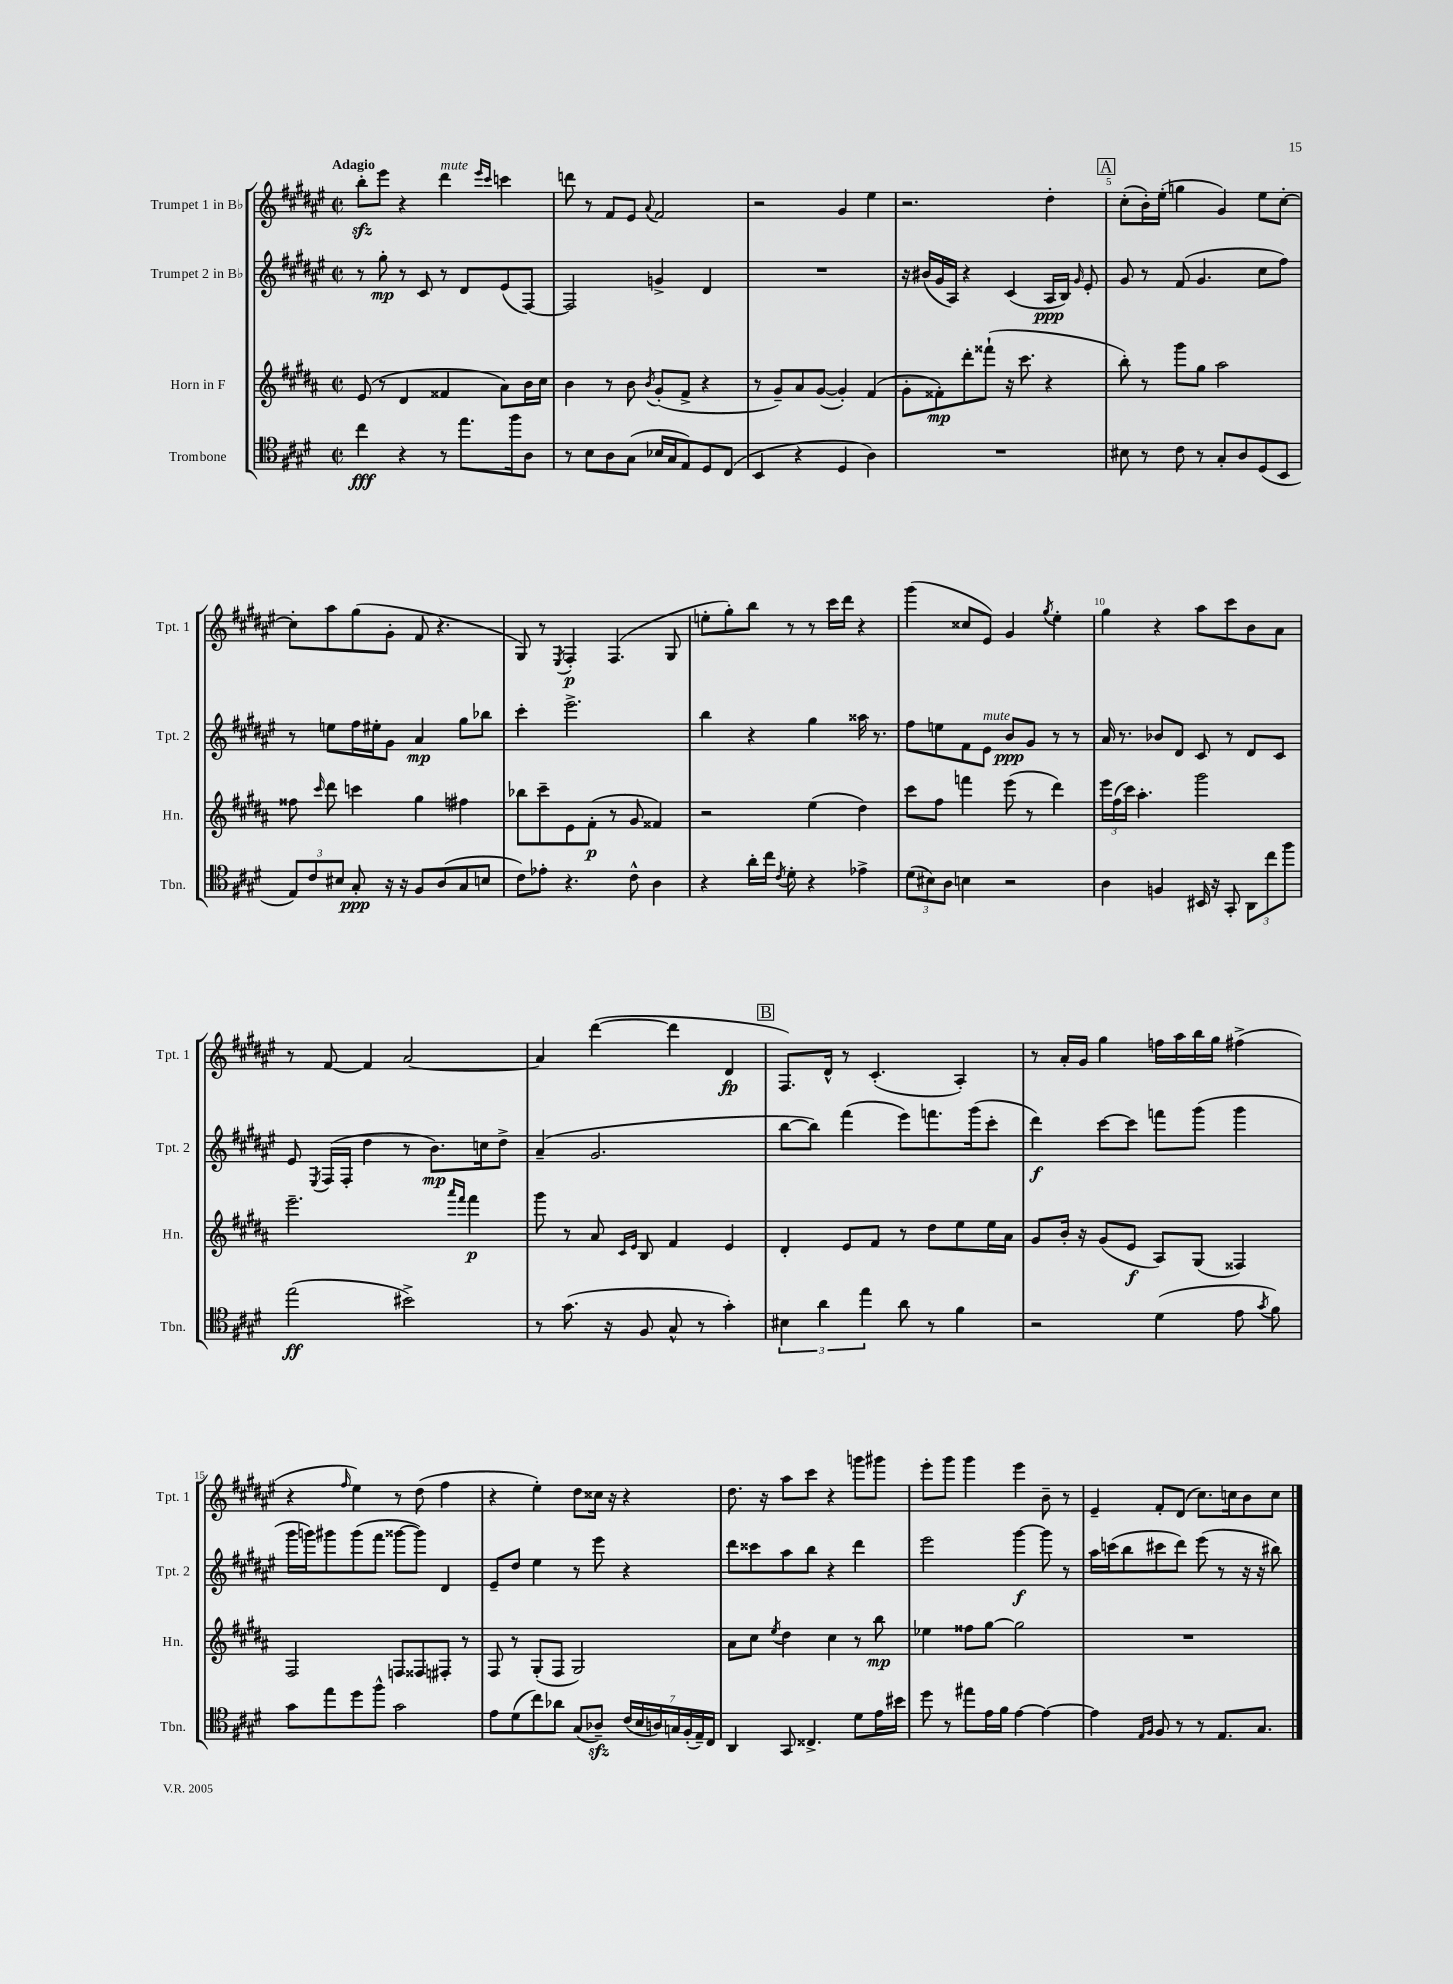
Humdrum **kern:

**kern	**dynam	**kern	**dynam	**kern	**dynam	**kern	**dynam
*part4	*part4	*part3	*part3	*part2	*part2	*part1	*part1
*staff4	*staff4	*staff3	*staff3	*staff2	*staff2	*staff1	*staff1
*I"Trombone	*	*I"Horn in F	*	*I"Trumpet 2 in B♭	*	*I"Trumpet 1 in B♭	*
*I'Tbn.	*	*I'Hn.	*	*I'Tpt. 2	*	*I'Tpt. 1	*
*clefC4	*	*clefG2	*	*clefG2	*	*clefG2	*
*k[f#c#g#d#]	*	*k[f#c#g#d#a#]	*	*k[f#c#g#d#a#e#]	*	*k[f#c#g#d#a#e#]	*
*M2/2	*	*M2/2	*	*M2/2	*	*M2/2	*
*met(c|)	*	*met(c|)	*	*met(c|)	*	*met(c|)	*
=1	=1	=1	=1	=1	=1	=1	=1
!	!	!	!	!	!	!LO:TX:a:B:t=Adagio	!
4cc#\	fff	(8e/	.	8r	.	8bbzz'\L	.
.	.	8r	.	8gg#'\	mp	8eee#\J	.
4r	.	4d#/	.	8r	.	4r	.
.	.	.	.	8c#/	.	.	.
!	!	!	!	!	!	!LO:TX:a:i:t=mute	!
8r	.	4f##X/	.	8r	.	4ddd#\	.
8.ee\L	.	.	.	8d#/L	.	.	.
.	.	.	.	.	.	16qqeee#/LL	.
.	.	.	.	.	.	16qqccc#/JJ	.
.	.	8a#\L)	.	(8e#/	.	4cccn\	.
16ff#\k	.	.	.	.	.	.	.
8A\J	.	16b\L	.	[8F#/J)	.	.	.
.	.	16cc#\JJ	.	.	.	.	.
=2	=2	=2	=2	=2	=2	=2	=2
8r	.	4b\	.	2F#/]	.	8dddn\	.
8B\L	.	.	.	.	.	8r	.
8A\	.	8r	.	.	.	8f#/L	.
(8G#\J	.	8b\	.	.	.	8e#/J	.
.	.	8qb/	.	.	.	8qqa#/	.
16B-X/LL	.	(8g#'/L	.	4gn^/	.	2f#/	.
16G#/J	.	.	.	.	.	.	.
8E/)	.	8f#^/J	.	.	.	.	.
8D#/	.	4r	.	4d#/	.	.	.
(8C#/J	.	.	.	.	.	.	.
=3	=3	=3	=3	=3	=3	=3	=3
4BB/	.	8r	.	1r	.	2r	.
.	.	8g#~/L)	.	.	.	.	.
4r	.	8a#/	.	.	.	.	.
.	.	([8g#/J	.	.	.	.	.
4D#/	.	4g#'/])	.	.	.	4g#/	.
4A\)	.	(4f#/	.	.	.	4ee#\	.
=4	=4	=4	=4	=4	=4	=4	=4
1r	.	8g#'\L	.	16r	.	2.r	.
.	.	.	.	(16b#X/LL	.	.	.
.	.	8f##X'\)	mp	16g#/	.	.	.
.	.	.	.	16A#/JJ)	.	.	.
.	.	8ddd#'\	.	4r	.	.	.
.	.	(8fff##X`\J	.	.	.	.	.
.	.	16r	.	(4c#/	.	.	.
.	.	8.ccc#\	.	.	.	.	.
.	.	4r	.	16A#/LL	ppp	4dd#'\	.
.	.	.	.	16B/JJ)	.	.	.
.	.	.	.	16qqg#/	.	.	.
.	.	.	.	8e#'/	.	.	.
!!LO:REH:place=s1:t=A
=5	=5	=5	=5	=5	=5	=5	=5
8B#X\	.	8bb'\)	.	8g#/	.	(8cc#'\L	.
8r	.	8r	.	8r	.	16b'\L)	.
.	.	.	.	.	.	(16ee#'\JJ	.
8c#\	.	8ggg#\L	.	(8f#/	.	4ggn\	.
8r	.	8gg#\J	.	4.g#/	.	.	.
8G#'/L	.	2aa#\	.	.	.	4g#/)	.
8A/	.	.	.	.	.	.	.
(8D#/	.	.	.	8cc#\L	.	8ee#\L	.
8BB/J	.	.	.	8ff#\J)	.	[8cc#'\J	.
!!LO:LB:g=z
=6	=6	=6	=6	=6	=6	=6	=6
12E/L)	.	8ff##X\	.	8r	.	8cc#'\L]	.
12c#/	.	.	.	.	.	.	.
.	.	16qqccc#/	.	.	.	.	.
.	.	8ddd#\	.	8een\L	.	8aa#\	.
12B#X/J	.	.	.	.	.	.	.
8G#'/	ppp	4cccn\	.	16ff#\L	.	(8gg#\	.
.	.	.	.	16ee#X'\J	.	.	.
16r	.	.	.	8g#\J	.	8g#'\J	.
16r	.	.	.	.	.	.	.
8F#/L	.	4gg#\	.	4a#/	mp	8f#/	.
(8A/	.	.	.	.	.	4.r	.
8G#/	.	4ff#X\	.	8gg#\L	.	.	.
8Bn/J	.	.	.	8bb-X\J	.	.	.
=7	=7	=7	=7	=7	=7	=7	=7
8c#\L)	.	8bb-X\L	.	4ccc#'\	.	8G#/)	.
8e-X'\J	.	8ccc#~\	.	.	.	8r	.
.	.	.	.	.	.	8qE#/	.
4.r	.	8e\	.	2.eee#^\	.	4F#'/	p
.	.	(8f#'\J	p	.	.	.	.
.	.	8r	.	.	.	(4.F#/	.
8c#^^\	.	8g#/	.	.	.	.	.
4A\	.	4f##X/)	.	.	.	.	.
.	.	.	.	.	.	8G#/	.
=8	=8	=8	=8	=8	=8	=8	=8
4r	.	2r	.	4bb\	.	8een'\L	.
.	.	.	.	.	.	8gg#'\)	.
16a'\LL	.	.	.	4r	.	8bb\J	.
16cc#\JJ	.	.	.	.	.	.	.
8qc#/	.	.	.	.	.	.	.
8d#'\	.	.	.	.	.	8r	.
4r	.	(4ee\	.	4gg#\	.	8r	.
.	.	.	.	.	.	16ccc#\LL	.
.	.	.	.	.	.	16ddd#\JJ	.
4e-X^\	.	4dd#\)	.	16aa##X\	.	4r	.
.	.	.	.	8.r	.	.	.
=9	=9	=9	=9	=9	=9	=9	=9
(12d#\L	.	8ccc#\L	.	8ff#\L	.	(4ggg#\	.
12B#X\)	.	.	.	.	.	.	.
.	.	8ff#\J	.	8een\	.	.	.
12A\J	.	.	.	.	.	.	.
4Bn\	.	4fffn\	.	8f#\	.	8cc##X/L	.
!	!	!	!	!LO:TX:a:i:t=mute	!	!	!
.	.	.	.	8e#\J	.	8e#/J)	.
2r	.	(8eee\	.	8b/L	ppp	4g#/	.
.	.	8r	.	8g#/J	.	.	.
.	.	.	.	.	.	8qgg#/	.
.	.	4ddd#\)	.	8r	.	4ee#'\	.
.	.	.	.	8r	.	.	.
=10	=10	=10	=10	=10	=10	=10	=10
4A\	.	24eee\LL	.	16a#/	.	4gg#\	.
.	.	(24ff#\	.	.	.	.	.
.	.	.	.	8.r	.	.	.
.	.	24ccc#\JJ)	.	.	.	.	.
.	.	4.aa#'\	.	.	.	.	.
4Fn/	.	.	.	8b-X/L	.	4r	.
.	.	.	.	8d#/J	.	.	.
16BB#X/	.	2ggg#\	.	8c#/	.	8aa#\L	.
16r	.	.	.	.	.	.	.
8GG#'/	.	.	.	8r	.	8ccc#\	.
12AA\L	.	.	.	8d#/L	.	8b\	.
12cc#\	.	.	.	.	.	.	.
.	.	.	.	8c#/J	.	8a#\J	.
12ff#\J	.	.	.	.	.	.	.
!!LO:LB:g=z
=11	=11	=11	=11	=11	=11	=11	=11
(2ee\	ff	2.eee~\	.	8e#/	.	8r	.
.	.	.	.	8qE#/	.	.	.
.	.	.	.	(16F#/LL	.	[8f#/	.
.	.	.	.	16F#'/JJ	.	.	.
.	.	.	.	4dd#\	.	4f#/]	.
2b#X^\)	.	.	.	8r	.	[2a#/	.
.	.	.	.	8.b\L)	mp	.	.
.	.	16qqaaa#/LL	.	.	.	.	.
.	.	16qqfff#/JJ	.	.	.	.	.
.	.	4fff#\	p	.	.	.	.
.	.	.	.	16ccn\k	.	.	.
.	.	.	.	8dd#^\J	.	.	.
=12	=12	=12	=12	=12	=12	=12	=12
8r	.	8ggg#\	.	(4a#~/	.	4a#/]	.
(8.g#\	.	8r	.	.	.	.	.
.	.	8a#/	.	2.g#/	.	([4ddd#\	.
16r	.	.	.	.	.	.	.
.	.	16qqc#/LL	.	.	.	.	.
.	.	16qqe/JJ	.	.	.	.	.
8F#/	.	8B/	.	.	.	.	.
8G#^^/	.	4f#/	.	.	.	4ddd#\]	.
8r	.	.	.	.	.	.	.
4g#'\)	.	4e/	.	.	.	4d#/	fp
!!LO:REH:place=s1:t=B
=13	=13	=13	=13	=13	=13	=13	=13
6B#X\	.	4d#'/	.	[8bb\L	.	8.F#/L)	.
.	.	.	.	8bb\J])	.	.	.
6a\	.	.	.	.	.	.	.
.	.	.	.	.	.	16d#^^/Jk	.
.	.	8e/L	.	(4fff#\	.	8r	.
6ee\	.	.	.	.	.	.	.
.	.	8f#/J	.	.	.	(4.c#'/	.
8a\	.	8r	.	8eee#\L)	.	.	.
8r	.	8dd#\L	.	8.fffn\	.	.	.
4f#\	.	8ee\	.	.	.	4A#'/)	.
.	.	.	.	(16ggg#\k	.	.	.
.	.	16ee\L	.	8ccc#'\J	.	.	.
.	.	16a#\JJ	.	.	.	.	.
=14	=14	=14	=14	=14	=14	=14	=14
2r	.	8g#/L	.	4ddd#\)	f	8r	.
.	.	16b'/Jk	.	.	.	16a#'/LL	.
.	.	16r	.	.	.	16g#/JJ	.
.	.	(8g#/L	.	[8ccc#\L	.	4gg#\	.
.	.	8e/J	f	8ccc#\J]	.	.	.
(4d#\	.	8A#/L)	.	8fffn\L	.	16ffn\LL	.
.	.	.	.	.	.	16aa#\	.
.	.	(8G#/J	.	(8ggg#\J	.	16bb\	.
.	.	.	.	.	.	16gg#\JJ	.
8e\	.	4F##X/)	.	4ggg#\	.	(4ff#X^\	.
8qg#/	.	.	.	.	.	.	.
8f#\)	.	.	.	.	.	.	.
!!LO:LB:g=z
=15	=15	=15	=15	=15	=15	=15	=15
8g#\L	.	2F#/	.	16ggg#\LL	.	4r	.
.	.	.	.	16gggn\J)	.	.	.
8ee\	.	.	.	8ggg#X\	.	.	.
.	.	.	.	.	.	16qqff#/	.
8dd#\	.	.	.	(8ggg#\	.	4ee#\)	.
8ff#^^\J	.	.	.	8fff#\J	.	.	.
2g#\	.	8Fn/L	.	[8ggg##X\L	.	8r	.
.	.	8F##X/	.	8ggg##\J])	.	(8dd#\	.
.	.	8F#X'/J	.	4d#/	.	4ff#\	.
.	.	8r	.	.	.	.	.
=16	=16	=16	=16	=16	=16	=16	=16
8e\L	.	8F#/	.	8e#~/L	.	4r	.
(8d#\	.	8r	.	8dd#/J	.	.	.
8cc#\)	.	(8G#'/L	.	4ee#\	.	4ee#'\)	.
8a-X\J	.	8F#/J	.	.	.	.	.
(8G#/L	.	2G#/)	.	8r	.	8dd#\L	.
8A-Xzz~/J)	.	.	.	8eee#\	.	16cc##X\Jk	.
.	.	.	.	.	.	16r	.
(28c#/LL	.	.	.	4r	.	4r	.
28B/	.	.	.	.	.	.	.
28An/)	.	.	.	.	.	.	.
28Gn/	.	.	.	.	.	.	.
(28F#'/	.	.	.	.	.	.	.
28E~/)	.	.	.	.	.	.	.
28C#/JJ	.	.	.	.	.	.	.
=17	=17	=17	=17	=17	=17	=17	=17
4AA/	.	8a#\L	.	8ddd#\L	.	8.dd#\	.
.	.	8cc#\J	.	8ccc##X\	.	.	.
.	.	.	.	.	.	16r	.
.	.	8qee/	.	.	.	.	.
8GG#/	.	4dd#\	.	8aa#\	.	8aa#\L	.
4.C##X^/	.	.	.	8bb\J	.	8ccc#\J	.
.	.	4cc#\	.	4r	.	4r	.
8d#\L	.	8r	.	4ddd#\	.	8gggn\L	.
16e\L	.	8bb\	mp	.	.	8ggg#X\J	.
16b#X\JJ	.	.	.	.	.	.	.
=18	=18	=18	=18	=18	=18	=18	=18
8dd#\	.	4ee-X\	.	2eee#\	.	8eee#'\L	.
8r	.	.	.	.	.	8ggg#\J	.
8ee#X\L	.	8ff##X\L	.	.	.	4ggg#\	.
16e\L	.	[8gg#\J	.	.	.	.	.
16f#\JJ	.	.	.	.	.	.	.
[4e\	.	2gg#\]	.	[4ggg#\	f	4eee#\	.
4e\_	.	.	.	8ggg#\]	.	8b~\	.
.	.	.	.	8r	.	8r	.
=19	=19	=19	=19	=19	=19	=19	=19
4e\]	.	1r	.	16aa#\LL	.	4e#~/	.
.	.	.	.	(16cccn\J	.	.	.
.	.	.	.	8bb\	.	.	.
16qqE/LL	.	.	.	.	.	.	.
16qqF#/JJ	.	.	.	.	.	.	.
8F#/	.	.	.	8ccc#X\	.	8f#'/L	.
8r	.	.	.	8ddd#\J)	.	(8d#/J	.
8r	.	.	.	(8eee#\	.	8.cc#\L)	.
8.E/L	.	.	.	8r	.	.	.
.	.	.	.	.	.	16ccn\k	.
.	.	.	.	16r	.	8b\	.
8.G#/J	.	.	.	16r	.	.	.
.	.	.	.	8bb#X\)	.	8cc\J	.
==	==	==	==	==	==	==	==
*-	*-	*-	*-	*-	*-	*-	*-
